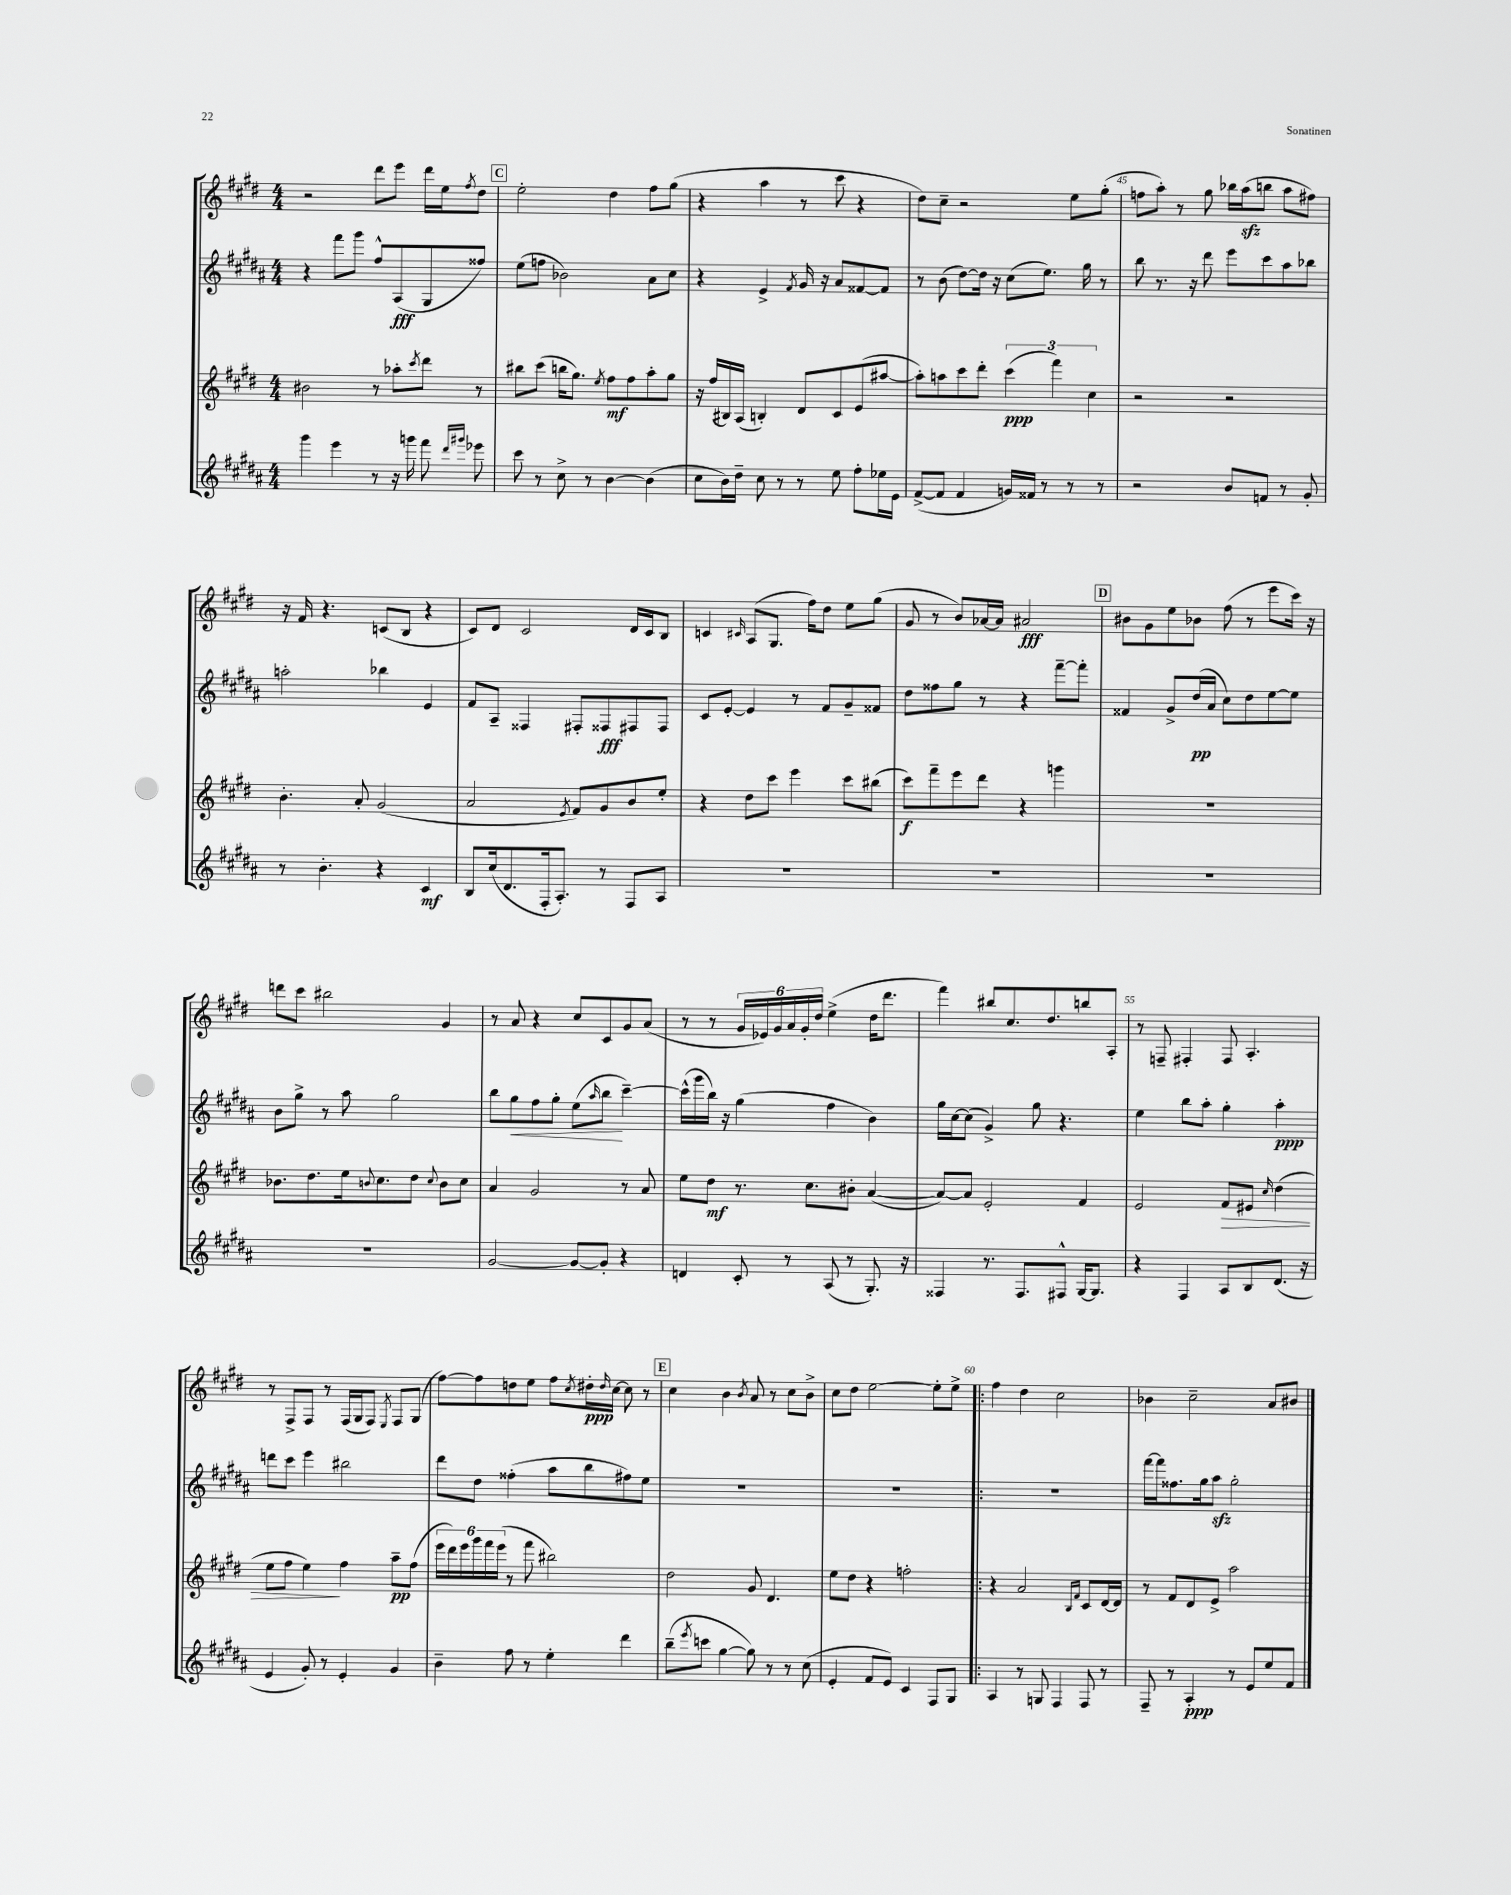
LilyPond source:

<<
\new StaffGroup <<
\new Staff = "s0" {
    \clef treble \key e \major \numericTimeSignature \time 4/4
    r2 dis'''8 e'''8 dis'''16 e''16 \acciaccatura { fis''8 } dis''8 |
    \mark \markup { \box "C" } e''2-. dis''4 fis''8 gis''8( |
    r4 a''4 r8 cis'''8 r4 |
    dis''8) cis''8-- r2 e''8 gis''8-.( |
    f''8 a''8-.) r8 gis''8 bes''16 a''16\sfz( b''8 a''8 fis''8) |
    r16 fis'16 r4. c'8( b8 r4 |
    cis'8) dis'8 cis'2 dis'16 cis'16 b8 |
    c'4 \grace { cis'16 } a8( gis8. fis''16) dis''8 e''8 gis''8( |
    gis'8 r8 b'8) aes'16~ aes'16 ais'2\fff |
    \mark \markup { \box "D" } bis'8 gis'8 e''8 bes'8 fis''8( r8 e'''8 cis'''16) r16 |
    d'''8 cis'''8 bis''2 gis'4 |
    r8 a'8 r4 cis''8 cis'8 gis'8 a'8( |
    r8 r8 \tuplet 6/4 { gis'16 ees'16) gis'16 a'16 gis'16-. dis''16 } e''4->( dis''16 dis'''8. |
    fis'''4) bis''8 cis''8. dis''8. b''8 a8-. |
    r8 f8-- fis4-. fis8 a4.-. |
    r8 fis8-> fis8 r8 fis16( gis16 fis8) \acciaccatura { e8 } fis8 gis8( |
    fis''8~) fis''8 d''8 e''8 fis''8 \acciaccatura { cis''8 } dis''16-.\ppp \grace { dis''16 } cis''16~ cis''8 r8 |
    \mark \markup { \box "E" } cis''4 b'4 \acciaccatura { b'8 } a'8 r8 cis''8 b'8-> |
    cis''8 dis''8 e''2~ e''8-. e''8-> |
    \bar ".|:" fis''4 dis''4 cis''2 |
    bes'4 cis''2-- a'8 bis'8 \bar "|." |
}
\new Staff = "s1" {
    \clef treble \key b \major \numericTimeSignature \time 4/4
    r4 fis'''8 gis'''8 fis''8-^ ais8\fff( gis8 fisis''8) |
    \mark \markup { \box "C" } e''8( f''8 bes'2) ais'8 cis''8 |
    r4 e'4-> \acciaccatura { fis'8 } gis'16 r16 ais'8 fisis'8~ fisis'8 |
    r8 b'8( dis''8~) dis''16 r16 cis''8( e''8.) gis''16 r8 |
    b''8 r8. r16 dis'''8 e'''8 cis'''8 ais''8 bes''8 |
    a''2-. bes''4 e'4 |
    fis'8 ais8-- fisis4 fis8-. fisis8\fff fis8 fis8 |
    cis'8 e'8~-. e'4 r8 fis'8 gis'8-- fisis'8 |
    dis''8 fisis''8 gis''8 r8 r4 fis'''8~-- fis'''8-. |
    \mark \markup { \box "D" } fisis'4 gis'8-> dis''16\pp( ais'16 cis''8) dis''8 e''8~ e''8 |
    b'8 gis''8-> r8 ais''8 gis''2 |
    b''8 gis''8\< fis''8 gis''8-. e''8( \grace { ais''16 } b''8\! cis'''4~--) |
    cis'''16-^( gis'''16 b''16) r16 gis''4( fis''4 b'4) |
    gis''16 cis''16~ cis''8( gis'4->) gis''8 r4. |
    e''4 b''8 ais''8-. gis''4-. ais''4-.\ppp |
    d'''8 cis'''8 e'''4 bis''2 |
    dis'''8 dis''8 fisis''4-.( ais''8 b''8 fis''8) e''8 |
    \mark \markup { \box "E" } R1 |
    R1 |
    \bar ".|:" R1 |
    fis'''16~ fis'''16 fisis''8. gis''16 ais''8\sfz gis''2-. \bar "|." |
}
\new Staff = "s2" {
    \clef treble \key e \major \numericTimeSignature \time 4/4
    bis'2 r8 aes''8-. \acciaccatura { cis'''8 } dis'''8 r8 |
    \mark \markup { \box "C" } bis''8 cis'''8( b''16 gis''8.) \acciaccatura { e''8 } fis''8\mf fis''8 a''8-. gis''8 |
    r16 fis''16( bis16) a16( b4-.) dis'8 cis'8 e'8( ais''8~ |
    ais''8-.) a''8 cis'''8 dis'''8-. \tuplet 3/2 { cis'''4\ppp( fis'''4) cis''4 } |
    r2 r2 |
    b'4.-. a'8-. gis'2( |
    a'2 \acciaccatura { e'8 } fis'8) gis'8 b'8 e''8-. |
    r4 dis''8 cis'''8 e'''4 cis'''8 bis''8( |
    cis'''8\f) fis'''8-- e'''8 dis'''8 r4 g'''4 |
    \mark \markup { \box "D" } R1 |
    bes'8. dis''8. e''16 \appoggiatura { b'8 } cis''8. dis''8 \appoggiatura { cis''8 } b'8 cis''8 |
    a'4 gis'2 r8 a'8 |
    e''8 dis''8\mf r8. cis''8. bis'8-. a'4~( |
    a'8~) a'8 e'2-. fis'4 |
    e'2 fis'8\> eis'8 \grace { cis''16 } dis''4( |
    e''8 fis''8 e''4\!) fis''4 a''8--\pp fis''8( |
    \tuplet 6/4 { e'''16 dis'''16) e'''16 gis'''16 fis'''16 e'''16( } r8 fis'''8 bis''2) |
    \mark \markup { \box "E" } dis''2 gis'8 dis'4. |
    e''8 dis''8 r4 f''2-. |
    \bar ".|:" r4 a'2 \grace { b16 fis'16 } cis'8 dis'16~ dis'16 |
    r8 fis'8 dis'8 e'8-> a''2 \bar "|." |
}
\new Staff = "s3" {
    \clef treble \key b \major \numericTimeSignature \time 4/4
    gis'''4 e'''4 r8 r16 g'''16 fis'''8 \grace { dis'''16 gis'''16 } ees'''8 |
    \mark \markup { \box "C" } cis'''8 r8 cis''8-> r8 b'4~ b'4( |
    cis''8 b'16) dis''16-- cis''8 r8 r8 e''8 fis''8-. ees''16 e'16 |
    fis'8~->( fis'8 fis'4 g'16) fisis'16 r8 r8 r8 |
    r2 b'8 f'8 r8 gis'8-. |
    r8 b'4.-. r4 cis'4\mf |
    b8 cis''16( dis'8. fis16-. ais8.-.) r8 fis8 ais8 |
    R1 |
    R1 |
    \mark \markup { \box "D" } R1 |
    R1 |
    gis'2~ gis'8~ gis'8-. r4 |
    d'4 cis'8-. r8 ais8( r8 gis8.-.) r16 |
    fisis4 r8. fisis8. fis8-^ gis16~ gis8. |
    r4 fis4 ais8 b8 dis'8.( r16 |
    e'4 gis'8-.) r8 e'4-. gis'4 |
    b'4-- fis''8 r8 e''4-. dis'''4 |
    \mark \markup { \box "E" } b''8--( \acciaccatura { e'''8 } c'''8 gis''4~ gis''8) r8 r8 cis''8( |
    e'4-. fis'8 e'8) cis'4 fis8 gis8 |
    \bar ".|:" ais4 r8 g8 fis4 fis8 r8 |
    fis8-- r8 ais4-.\ppp r8 e'8 e''8 fis'8 \bar "|." |
}
>>
>>
\layout { \context { \Score currentBarNumber = #41 \override BarNumber.break-visibility = ##(#f #t #t) barNumberVisibility = #(every-nth-bar-number-visible 5) } }
